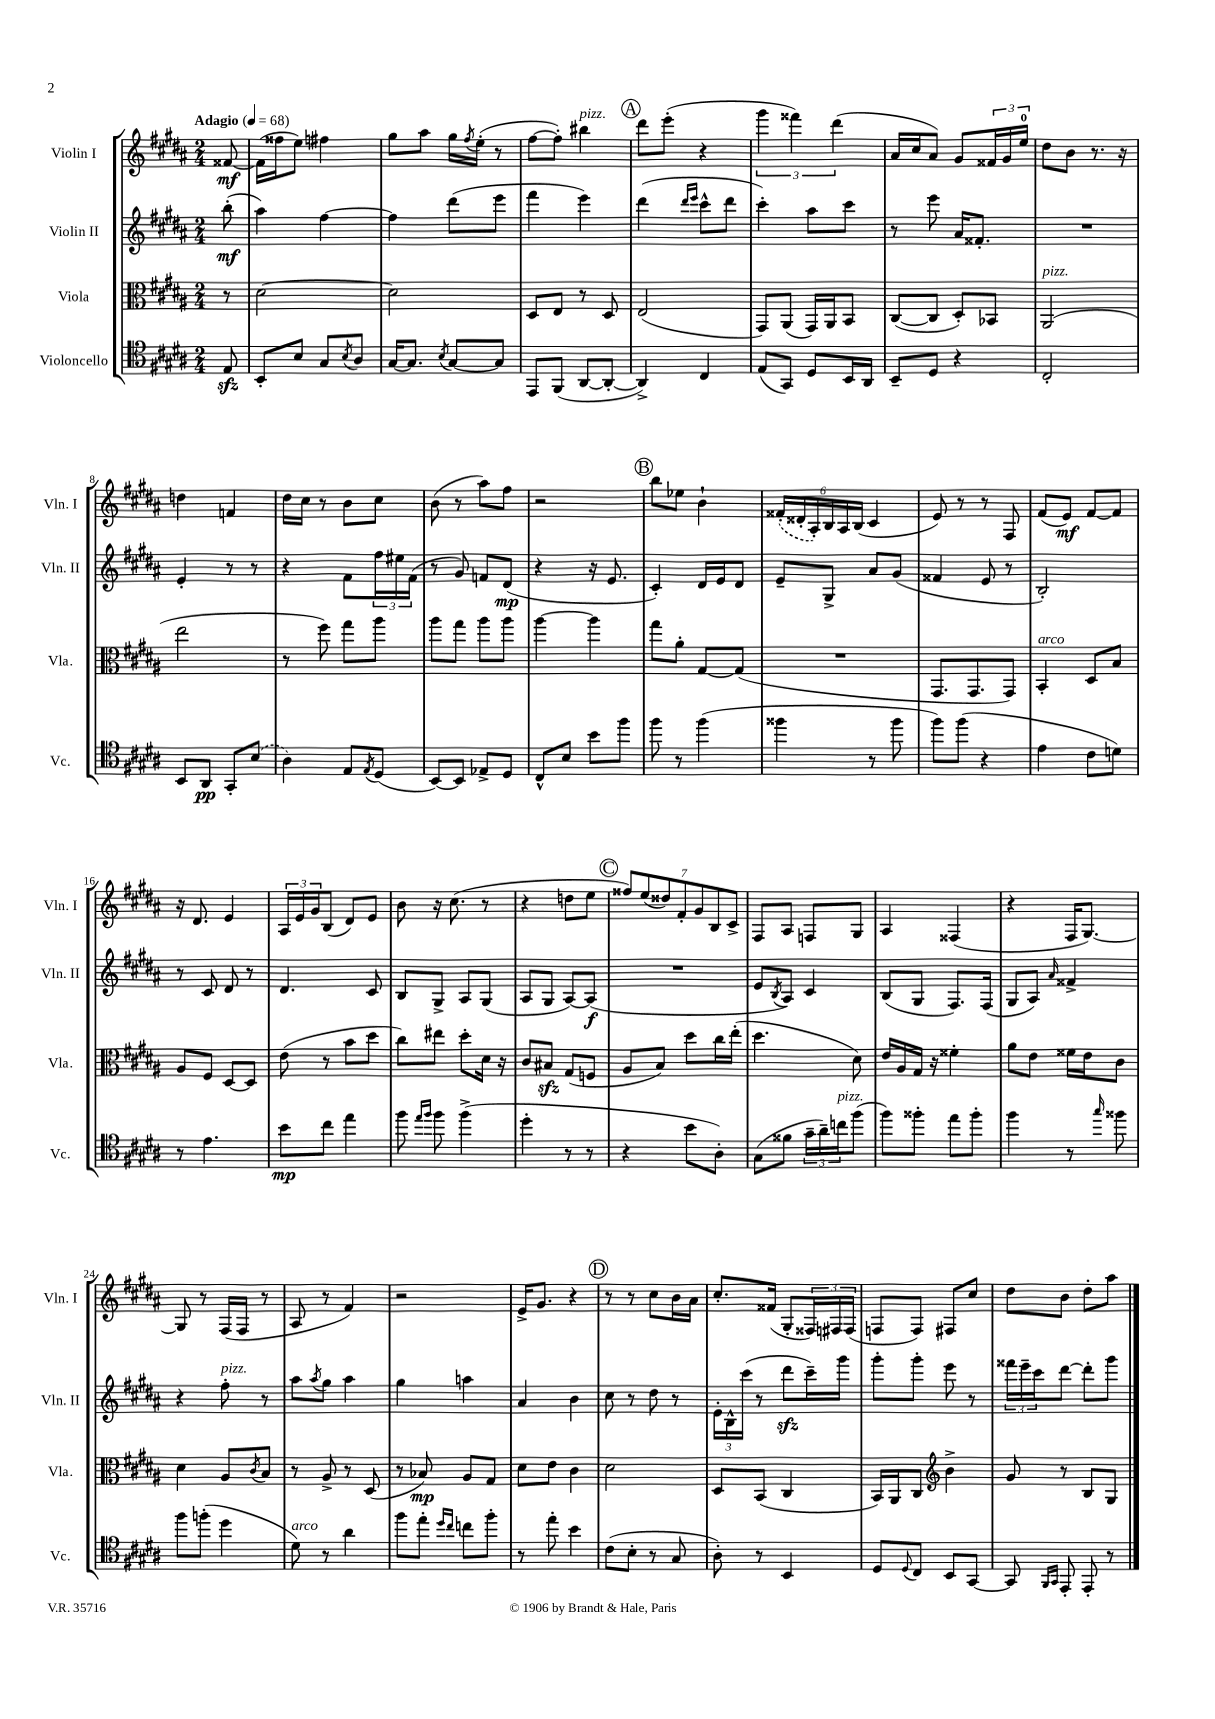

**kern	**dynam	**kern	**dynam	**kern	**dynam	**kern	**dynam
*part4	*part4	*part3	*part3	*part2	*part2	*part1	*part1
*staff4	*staff4	*staff3	*staff3	*staff2	*staff2	*staff1	*staff1
*I"Violoncello	*	*I"Viola	*	*I"Violin II	*	*I"Violin I	*
*I'Vc.	*	*I'Vla.	*	*I'Vln. II	*	*I'Vln. I	*
*clefC4	*	*clefC3	*	*clefG2	*	*clefG2	*
*k[f#c#g#d#a#]	*	*k[f#c#g#d#a#]	*	*k[f#c#g#d#a#]	*	*k[f#c#g#d#a#]	*
*M2/4	*	*M2/4	*	*M2/4	*	*M2/4	*
*MM68	*	*MM68	*	*MM68	*	*MM68	*
=	=	=	=	=	=	=	=
!	!	!	!	!	!	!LO:TX:a:B:t=Adagio	!
8Ezz/	.	8r	.	(8bb'\	mf	[8f##X/	mf
=1	=1	=1	=1	=1	=1	=1	=1
8BB'/L	.	[2d#\	.	4aa#\)	.	(16f##\LL]	.
.	.	.	.	.	.	16ff##X\J	.
8B/J	.	.	.	.	.	8ee\J)	.
8G#/L	.	.	.	[4ff#\	.	4ff#X\	.
8qB/	.	.	.	.	.	.	.
8A#/J	.	.	.	.	.	.	.
=2	=2	=2	=2	=2	=2	=2	=2
[16G#/KL	.	2d#\]	.	4ff#\]	.	8gg#\L	.
8.G#/J]	.	.	.	.	.	.	.
.	.	.	.	.	.	8aa#\J	.
8qB/	.	.	.	.	.	.	.
[8G#/L	.	.	.	(8ddd#\L	.	16gg#\LL	.
.	.	.	.	.	.	8qff#/	.
.	.	.	.	.	.	(16ee'\JJ	.
8G#/J]	.	.	.	8eee\J	.	8r	.
=3	=3	=3	=3	=3	=3	=3	=3
8EE/L	.	8D#/L	.	4fff#\	.	[8ff#\L	.
(8FF#/J	.	8E/J	.	.	.	8ff#'\J])	.
!	!	!	!	!	!	!LO:TX:a:i:t=pizz.	!
[8AA#/L	.	8r	.	4eee\)	.	4bb#X\	.
8AA#'/J_	.	8D#/	.	.	.	.	.
!!LO:REH:place=s1:t=A
=4	=4	=4	=4	=4	=4	=4	=4
4AA#^/])	.	(2E/	.	(4ddd#\	.	8ddd#\L	.
.	.	.	.	.	.	(8eee'\J	.
.	.	.	.	16qqddd#/LL	.	.	.
.	.	.	.	16qqeee/JJ	.	.	.
4C#/	.	.	.	8ccc#^^\L	.	4r	.
.	.	.	.	8ddd#\J	.	.	.
=5	=5	=5	=5	=5	=5	=5	=5
(8E/L	.	8GG#/L)	.	4ccc#'\)	.	6ggg#\	.
8GG#/J)	.	(8AA#/J	.	.	.	.	.
.	.	.	.	.	.	6fff##X\)	.
8D#/L	.	16GG#/LL)	.	8aa#\L	.	.	.
.	.	16AA#/J	.	.	.	.	.
.	.	.	.	.	.	(6ddd#\	.
16BB/L	.	8BB/J	.	8ccc#\J	.	.	.
16AA#/JJ	.	.	.	.	.	.	.
=6	=6	=6	=6	=6	=6	=6	=6
8BB~/L	.	([8C#/L	.	8r	.	16a#/LL	.
.	.	.	.	.	.	16cc#/J	.
8D#/J	.	8C#/J]	.	8eee\	.	8a#/J)	.
4r	.	8D#'/L)	.	16a#/KL	.	8g#/L	.
.	.	.	.	8.f##X'/J	.	.	.
.	.	8BB-X/J	.	.	.	24f##X/L	.
.	.	.	.	.	.	24g#/	.
.	.	.	.	.	.	24ee/JJ	.
=7	=7	=7	=7	=7	=7	=7	=7
!	!	!LO:TX:a:i:t=pizz.	!	!	!	!	!
2C#'/	.	(2AA#/	.	2r	.	8dd#\L	.
.	.	.	.	.	.	8b\J	.
.	.	.	.	.	.	8.r	.
.	.	.	.	.	.	16r	.
!!LO:LB:g=z
=8	=8	=8	=8	=8	=8	=8	=8
8BB/L	.	2ee\	.	4e'/	.	4ddn\	.
8AA#/J	pp	.	.	.	.	.	.
8GG#'/L	.	.	.	8r	.	4fn/	.
(8B/J	.	.	.	8r	.	.	.
=9	=9	=9	=9	=9	=9	=9	=9
4A#\)	.	8r	.	4r	.	16dd#\LL	.
.	.	.	.	.	.	16cc#\JJ	.
.	.	8ff#\)	.	.	.	8r	.
8E/L	.	8gg#\L	.	8f#\L	.	8b\L	.
8qE/	.	.	.	.	.	.	.
(8D#/J	.	8aa#\J	.	24ff#\L	.	8cc#\J	.
.	.	.	.	24ee#X\	.	.	.
.	.	.	.	(24f#\JJ	.	.	.
=10	=10	=10	=10	=10	=10	=10	=10
[8BB/L)	.	8aa#\L	.	8r	.	(8b\	.
8BB/J]	.	8gg#\J	.	8g#/)	.	8r	.
8E-X^/L	.	8aa#\L	.	8fn/L	.	8aa#\L)	.
8D#/J	.	8aa#\J	.	(8d#/J	mp	8ff#\J	.
=11	=11	=11	=11	=11	=11	=11	=11
8C#^^/L	.	[4aa#\	.	4r	.	2r	.
8B/J	.	.	.	.	.	.	.
8b\L	.	4aa#\]	.	16r	.	.	.
.	.	.	.	8.e/	.	.	.
8ff#\J	.	.	.	.	.	.	.
!!LO:REH:place=s1:t=B
=12	=12	=12	=12	=12	=12	=12	=12
8ff#\	.	8gg#\L	.	4c#'/)	.	8bb\L	.
8r	.	8a#'\J	.	.	.	8ee-X\J	.
(4ff#\	.	[8G#/L	.	16d#/LL	.	4b`\	.
.	.	.	.	16e/J	.	.	.
.	.	(8G#/J]	.	8d#/J	.	.	.
=13	=13	=13	=13	=13	=13	=13	=13
4ff##X\	.	2r	.	8e~/L	.	(24f##X'/LL	.
.	.	.	.	.	.	24d##X'/	.
.	.	.	.	.	.	24A#'/)	.
.	.	.	.	8G#^/J	.	24B/	.
.	.	.	.	.	.	24A#/	.
.	.	.	.	.	.	(24B/JJ	.
8r	.	.	.	8a#/L	.	4c#/	.
8ff##\	.	.	.	(8g#/J	.	.	.
=14	=14	=14	=14	=14	=14	=14	=14
8ff#\L)	.	8.GG#/L	.	4f##X/	.	8e/)	.
(8ff#\J	.	.	.	.	.	8r	.
.	.	8.GG#/	.	.	.	.	.
4r	.	.	.	8e/	.	8r	.
.	.	8GG#/J)	.	8r	.	8F#/	.
=15	=15	=15	=15	=15	=15	=15	=15
!	!	!LO:TX:a:i:t=arco	!	!	!	!	!
4e\	.	4BB'/	.	2B'/)	.	(8f#/L	.
.	.	.	.	.	.	8e/J)	mf
8c#\L	.	8D#/L	.	.	.	[8f#/L	.
8dn\J)	.	8B/J	.	.	.	8f#/J]	.
!!LO:LB:g=z
=16	=16	=16	=16	=16	=16	=16	=16
8r	.	8A#/L	.	8r	.	16r	.
.	.	.	.	.	.	8.d#/	.
4.e\	.	8F#/J	.	8c#/	.	.	.
.	.	[8D#/L	.	8d#/	.	4e/	.
.	.	8D#/J]	.	8r	.	.	.
=17	=17	=17	=17	=17	=17	=17	=17
8b\L	mp	(8e\	.	4.d#/	.	24A#/LL	.
.	.	.	.	.	.	24e/	.
.	.	.	.	.	.	24g#/J	.
8cc#\J	.	8r	.	.	.	(8B/J	.
4ee\	.	8b\L	.	.	.	8d#/L)	.
.	.	8dd#\J	.	8c#/	.	8e/J	.
=18	=18	=18	=18	=18	=18	=18	=18
8ff#\	.	8cc#\L)	.	8B/L	.	8b\	.
16qqee/LL	.	.	.	.	.	.	.
16qqff#/JJ	.	.	.	.	.	.	.
8ff#\	.	8ee#X\J	.	8G#^/J	.	16r	.
.	.	.	.	.	.	(8.cc#\	.
(4ff#^\	.	8dd#'\L	.	8A#/L	.	.	.
.	.	16d#\Jk	.	(8G#/J	.	8r	.
.	.	16r	.	.	.	.	.
=19	=19	=19	=19	=19	=19	=19	=19
4dd#'\	.	8c#/L	.	8A#/L	.	4r	.
.	.	8B#Xzz/J	.	8G#/J	.	.	.
8r	.	(8G#/L	.	[8A#/L)	.	8ddn\L	.
8r	.	8Fn/J	.	(8A#/J]	f	8ee\J	.
!!LO:REH:place=s1:t=C
=20	=20	=20	=20	=20	=20	=20	=20
4r	.	8A#/L	.	2r	.	14ff##X/L)	.
.	.	.	.	.	.	(14ee/	.
.	.	8B/J)	.	.	.	.	.
.	.	.	.	.	.	14dd##X/)	.
.	.	.	.	.	.	14f#'/	.
8b\L	.	8dd#\L	.	.	.	.	.
.	.	.	.	.	.	14g#/	.
.	.	.	.	.	.	14B/	.
8A#'\J)	.	16cc#\L	.	.	.	.	.
.	.	.	.	.	.	14c#^/J	.
.	.	(16ee'\JJ	.	.	.	.	.
=21	=21	=21	=21	=21	=21	=21	=21
(8G#\L	.	4.dd#\	.	8e/L	.	8F#/L	.
.	.	.	.	8qB/	.	.	.
8f##X\J	.	.	.	8A#/J)	.	8A#/J	.
24g#~\LL	.	.	.	4c#/	.	8Fn/L	.
24a#~\)	.	.	.	.	.	.	.
!LO:TX:a:i:t=pizz.	!	!	!	!	!	!	!
24ccn\J	.	.	.	.	.	.	.
(8ff#\J	.	8d#\)	.	.	.	8G#/J	.
=22	=22	=22	=22	=22	=22	=22	=22
8ff#\L)	.	16e/LL	.	(8B/L	.	4A#/	.
.	.	16A#/	.	.	.	.	.
8ff##X'\J	.	16G#/JJ	.	8G#/J	.	.	.
.	.	16r	.	.	.	.	.
8ee\L	.	4f##X'\	.	8.F#/L)	.	(4F##X/	.
8ff##'\J	.	.	.	.	.	.	.
.	.	.	.	(16F#/Jk	.	.	.
=23	=23	=23	=23	=23	=23	=23	=23
4ff#\	.	8a#\L	.	8G#/L	.	4r	.
.	.	8e\J	.	8A#/J)	.	.	.
.	.	.	.	16qqa#/	.	.	.
8r	.	16f##X\LL	.	4f##X^/	.	16F#/KL	.
.	.	16e\J	.	.	.	[8.G#/J)	.
16qqgg#/	.	.	.	.	.	.	.
8ff##X\	.	8c#\J	.	.	.	.	.
!!LO:LB:g=z
=24	=24	=24	=24	=24	=24	=24	=24
8ff#\L	.	4d#\	.	4r	.	8G#/]	.
(8ffn'\J	.	.	.	.	.	8r	.
!	!	!	!	!LO:TX:a:i:t=pizz.	!	!	!
4dd#\	.	8A#/L	.	8ff#'\	.	(16F#/LL	.
.	.	.	.	.	.	16F#/JJ	.
.	.	8qc#/	.	.	.	.	.
.	.	8B/J	.	8r	.	8r	.
=25	=25	=25	=25	=25	=25	=25	=25
!LO:TX:a:i:t=arco	!	!	!	!	!	!	!
8d#\)	.	8r	.	8aa#\L	.	8A#/	.
.	.	.	.	8qaa#/	.	.	.
8r	.	8A#^/	.	8gg#\J	.	8r	.
4a#\	.	8r	.	4aa#\	.	4f#/)	.
.	.	(8D#/	.	.	.	.	.
=26	=26	=26	=26	=26	=26	=26	=26
8ff#\L	.	8r	.	4gg#\	.	2r	.
8ee'\J	.	8B-X/)	mp	.	.	.	.
16qqdd#/LL	.	.	.	.	.	.	.
16qqcc#/JJ	.	.	.	.	.	.	.
8ccn\L	.	8A#/L	.	4aan\	.	.	.
8ff#'\J	.	8G#/J	.	.	.	.	.
=27	=27	=27	=27	=27	=27	=27	=27
8r	.	8d#\L	.	4a#/	.	16e^/KL	.
.	.	.	.	.	.	8.g#/J	.
8ee'\	.	8e\J	.	.	.	.	.
4b\	.	4c#\	.	4b\	.	4r	.
!!LO:REH:place=s1:t=D
=28	=28	=28	=28	=28	=28	=28	=28
(8c#\L	.	2d#\	.	8cc#\	.	8r	.
8B'\J	.	.	.	8r	.	8r	.
8r	.	.	.	8dd#\	.	8cc#\L	.
8G#/	.	.	.	8r	.	16b\L	.
.	.	.	.	.	.	16a#\JJ	.
=29	=29	=29	=29	=29	=29	=29	=29
8A#'\)	.	8D#/L	.	24e'\LL	.	8.cc#'/L	.
.	.	.	.	24B^^\	.	.	.
.	.	.	.	(24ccc#\JJ	.	.	.
8r	.	(8BB/J	.	8r	.	.	.
.	.	.	.	.	.	(16f##X/Jk	.
4BB/	.	4C#/	.	8ddd#zz\L	.	8G#'/L	.
.	.	.	.	16ccc#~\L)	.	24F##X/L)	.
.	.	.	.	.	.	24F#X/	.
.	.	.	.	16ggg#\JJ	.	.	.
.	.	.	.	.	.	(24F#/JJ	.
=30	=30	=30	=30	=30	=30	=30	=30
8D#/L	.	16BB/LL)	.	8ggg#'\L	.	8Fn/L	.
.	.	16AA#/J	.	.	.	.	.
8qqD#/	.	.	.	.	.	.	.
8C#/J	.	8C#/J	.	8ggg#'\J	.	8F/J)	.
*	*	*clefG2	*	*	*	*	*
8BB/L	.	4b^\	.	8eee\	.	8F#X/L	.
[8GG#/J	.	.	.	8r	.	8cc#/J	.
=31	=31	=31	=31	=31	=31	=31	=31
8GG#/]	.	8g#/	.	24fff##X\LL	.	8dd#\L	.
.	.	.	.	24eee~\	.	.	.
.	.	.	.	24ccc#\J	.	.	.
16qqFF#/LL	.	.	.	.	.	.	.
16qqGG#/JJ	.	.	.	.	.	.	.
8EE'/	.	8r	.	[8ddd#\J	.	8b\J	.
8EE'/	.	8B/L	.	8ddd#'\L]	.	8dd#'\L	.
8r	.	8G#/J	.	8ggg#\J	.	8aa#\J	.
==	==	==	==	==	==	==	==
*-	*-	*-	*-	*-	*-	*-	*-
